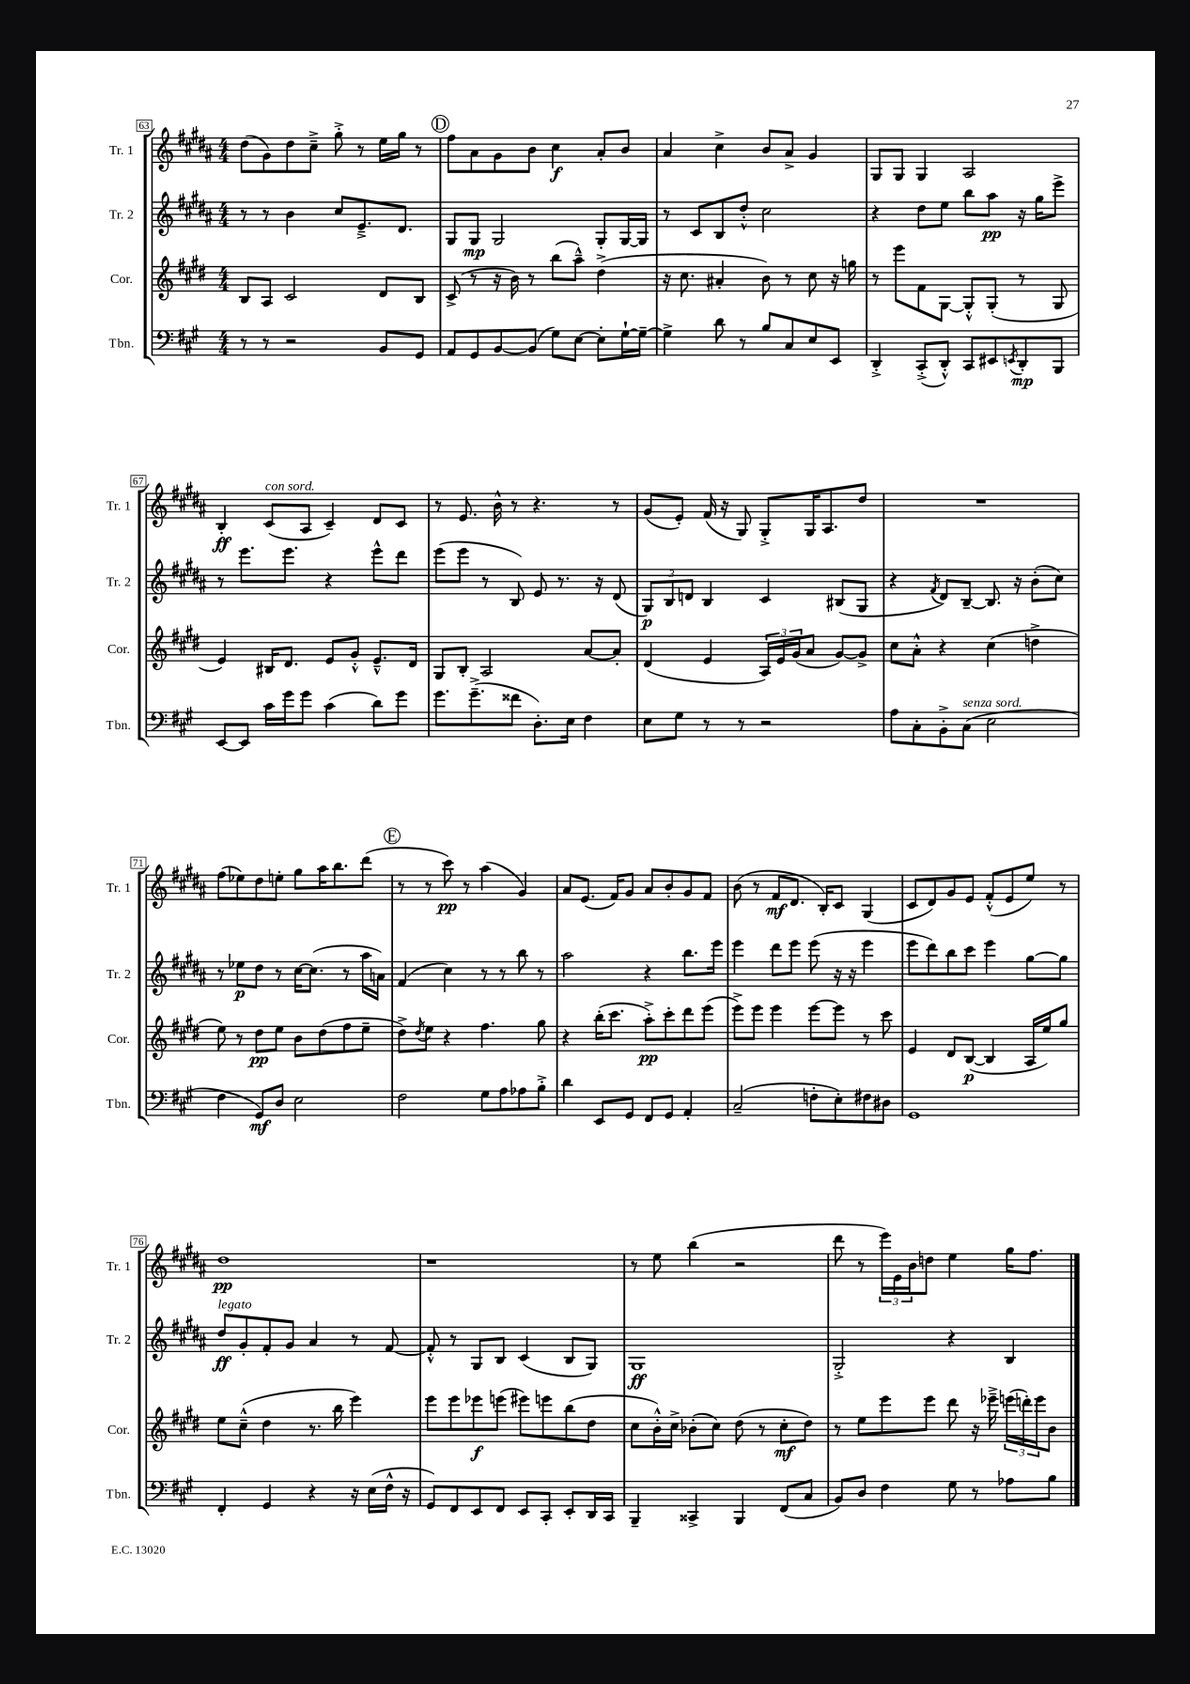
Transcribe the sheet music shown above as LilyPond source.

<<
\new StaffGroup <<
\new Staff = "s0" \with { instrumentName = "Tr. 1" shortInstrumentName = "Tr. 1" } {
    \clef treble \key b \major \numericTimeSignature \time 4/4
    dis''8( gis'8) dis''8 cis''8---> gis''8-.-> r8 e''16 gis''16 r8 |
    \mark \markup { \circle "D" } fis''8 ais'8 gis'8 b'8 cis''4\f ais'8-. b'8 |
    ais'4 cis''4-> b'8 ais'8-> gis'4 |
    gis8 gis8 gis4 ais2 |
    b4-.\ff cis'8^\markup { \italic "con sord." }( ais8 cis'4--) dis'8 cis'8 |
    r8 e'8. b'16-^ r8 r4. r8 |
    gis'8( e'8-.) fis'16( r16 gis8) gis8-.-> gis16 ais8. dis''8 |
    R1 |
    fis''8( ees''8) dis''8 e''8-. gis''8 ais''16 b''8. dis'''8( |
    \mark \markup { \circle "E" } r8 r8 cis'''8\pp) r8 ais''4( gis'4) |
    ais'8 e'8.( fis'16) gis'8 ais'8 b'8-. gis'8 fis'8 |
    b'8( r8 fis'8\mf dis'8. b16-.) cis'8 gis4( |
    cis'8 dis'8) gis'8 e'8 fis'8-.-^( e'8 e''8) r8 |
    dis''1\pp |
    r1 |
    r8 e''8 b''4( r2 |
    dis'''8 r8 \tuplet 3/2 { e'''16) e'16 b'16 } d''8 e''4 gis''16 fis''8. \bar "|." |
}
\new Staff = "s1" \with { instrumentName = "Tr. 2" shortInstrumentName = "Tr. 2" } {
    \clef treble \key b \major \numericTimeSignature \time 4/4
    r8 r8 b'4 cis''8 e'8.---> dis'8. |
    \mark \markup { \circle "D" } gis8 gis8\mp gis2 gis8-. gis16~ gis16 |
    r8 cis'8 b8 dis''8-.-^ cis''2 |
    r4 dis''8 e''8 b''8 ais''8\pp r16 gis''16 e'''8-> |
    r8 e'''8. e'''8. r4 e'''8-^ dis'''8 |
    e'''8( e'''8 r8 b8) e'8 r8. r16 dis'8( |
    \tuplet 3/2 { gis8\p) b8 d'8 } b4 cis'4 bis8( gis8 |
    r4 \acciaccatura { fis'8 } dis'8) b8~-- b8. r16 b'8-.( cis''8) |
    r8 ees''8\p dis''8 r8 cis''16~ cis''8.( r8 ais''16 a'16) |
    \mark \markup { \circle "E" } fis'4( cis''4) r8 r8 b''8 r8 |
    ais''2 r4 b''8. e'''16 |
    e'''4 dis'''8 e'''8 e'''8( r16 r16 e'''4 |
    e'''8 dis'''8) b''8 cis'''8 e'''4 gis''8~ gis''8 |
    dis''8\ff^\markup { \italic "legato" } gis'8-. fis'8-. gis'8 ais'4 r8 fis'8~ |
    fis'8-.-^ r8 gis8 b8 cis'4( b8 gis8) |
    gis1\ff |
    gis2-.-> r4 b4 \bar "|." |
}
\new Staff = "s2" \with { instrumentName = "Cor." shortInstrumentName = "Cor." } {
    \clef treble \key e \major \numericTimeSignature \time 4/4
    b8 a8 cis'2 dis'8 b8 |
    \mark \markup { \circle "D" } cis'8->( r8 r16 b'16) r8 b''8( a''8---^) dis''4->( |
    r16 cis''8. ais'4-. b'8) r8 cis''8 r16 g''16 |
    r8 e'''8 fis'8 gis8~ gis8-.-^ gis8-.( r8 gis8 |
    e'4) bis16 dis'8. e'8 gis'8-.-^ e'8.---^ dis'16 |
    gis8 b8-. a2 a'8~ a'8-. |
    dis'4( e'4 \tuplet 3/2 { a16) e'16 gis'16( } a'8 gis'8~) gis'8-> |
    cis''8 a'8-.-^ r4 cis''4( d''4-> |
    e''8) r8 dis''8\pp e''8 b'8 dis''8( fis''8 e''8-- |
    \mark \markup { \circle "E" } dis''8->) \acciaccatura { dis''8 } e''8 r4 fis''4. gis''8 |
    r4 b''16-.( cis'''8. a''8-.->\pp) cis'''8-. dis'''8 e'''8( |
    e'''8->) e'''8 e'''4 e'''8~ e'''8 r8 cis'''8 |
    e'4 dis'8 b8~\p( b4 a16 e''16) gis''8 |
    e''8 cis''8---^( dis''4 r8. b''16 e'''4) |
    e'''8 e'''8 ees'''8\f e'''8( eis'''8) e'''8 b''8( dis''8 |
    cis''8 b'16-.-^) cis''16-> bes'8-.( cis''8) dis''8( r8 cis''8-.\mf dis''8) |
    r8 e''8 e'''8 e'''8 dis'''8 r16 ees'''16---> \tuplet 3/2 { e'''16( d'''16-.) e'''16 } b'8 \bar "|." |
}
\new Staff = "s3" \with { instrumentName = "Tbn." shortInstrumentName = "Tbn." } {
    \clef bass \key a \major \numericTimeSignature \time 4/4
    r8 r8 r2 b,8 gis,8 |
    \mark \markup { \circle "D" } a,8 gis,8 b,8~ b,8( gis8) e8~ e8-. gis16~-! gis16~-- |
    gis4-> d'8 r8 b8 cis8 e8 e,8 |
    d,4-.-> cis,8-.->( d,8-.-^) cis,8 eis,8 \acciaccatura { e,8 } d,8-.\mp b,,8 |
    e,8~ e,8 cis'16 gis'16 gis'8 cis'4( d'8) gis'8 |
    gis'8. gis'8.--->( fisis'8 d8.-.) e16 fis4 |
    e8 gis8 r8 r8 r2 |
    a8 cis8-. b,8-.-> cis8^\markup { \italic "senza sord." }( e2 |
    fis4 gis,8\mf) d8 e2 |
    \mark \markup { \circle "E" } fis2 gis8 a8 aes8 b8-.-> |
    d'4 e,8 gis,8 fis,8 gis,8 a,4-. |
    cis2--( f8-. e8-.) fis8 dis8 |
    gis,1 |
    fis,4-. gis,4 r4 r16 e16( fis16-^ r16 |
    gis,8) fis,8 e,8 fis,8 e,8 cis,8-. e,8-. d,16 cis,16 |
    b,,4-- cisis,4-> b,,4 fis,8( cis8 |
    b,8) d8 fis4 gis8 r8 aes8 b8 \bar "|." |
}
>>
>>
\layout { \context { \Score currentBarNumber = #63 \override BarNumber.stencil = #(make-stencil-boxer 0.1 0.3 ly:text-interface::print) } }
